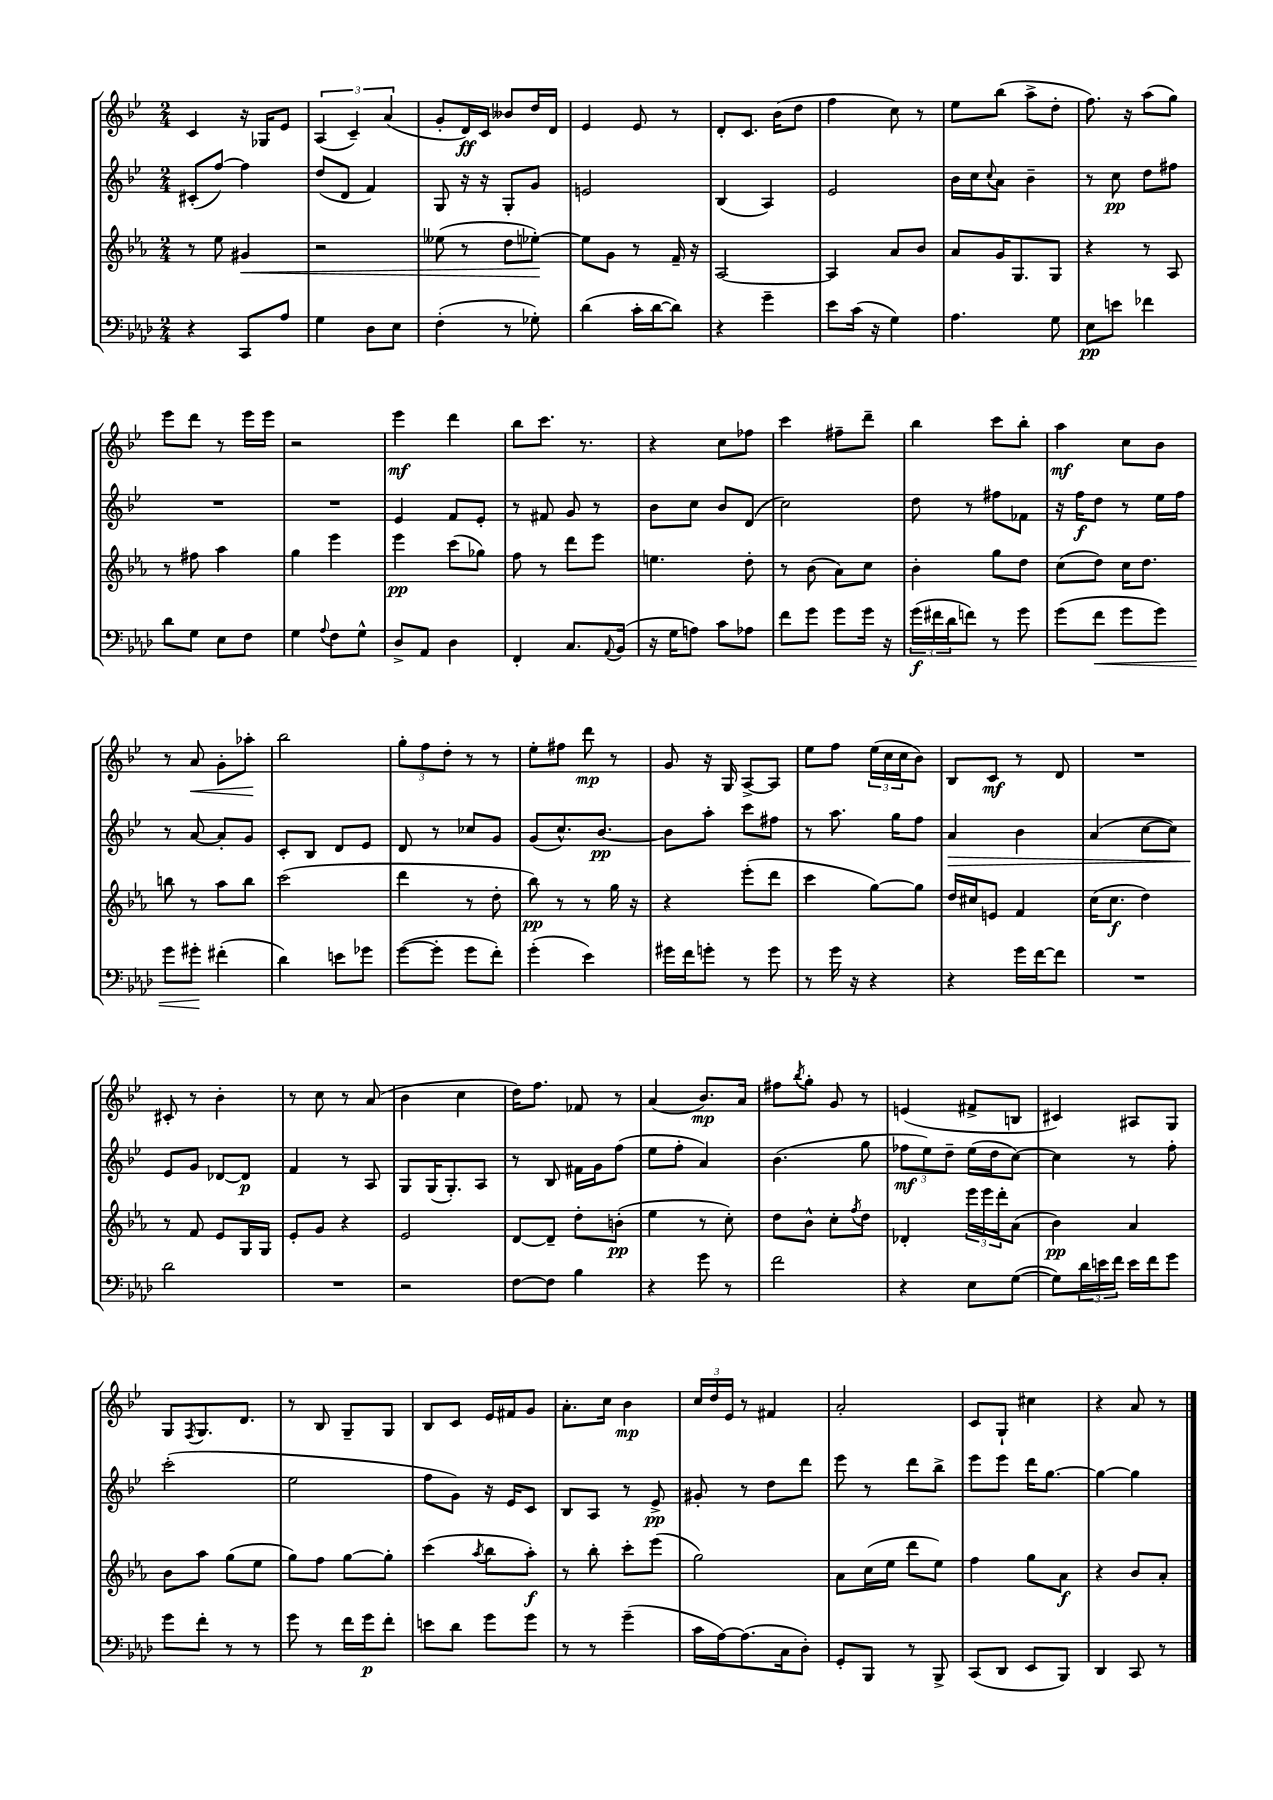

**kern	**kern	**kern	**kern
*staff4	*staff3	*staff2	*staff1
*clefF4	*clefG2	*clefG2	*clefG2
*k[b-e-a-d-]	*k[b-e-a-]	*k[b-e-]	*k[b-e-]
*M2/4	*M2/4	*M2/4	*M2/4
4r	8r	(8c#'	4c
.	8ee-	[8ff)	.
8CC	4g#	4ff]	16r
.	.	.	16G-
8A-	.	.	8e-
=	=	=	=
4G	2r	(8dd	(6A
.	.	8d	.
.	.	.	6c~)
8D-	.	4f)	.
.	.	.	(6a
8E-	.	.	.
=	=	=	=
(4F'	(8ee--	8G	8g'
.	8r	16r	16d)
.	.	16r	16c
8r	8dd	8G'	8b--
8G-')	[8ee-')	8g	16dd
.	.	.	16d
=	=	=	=
(4d-	8ee-]	2e	4e-
.	8g	.	.
16c'	8r	.	8e-
[16d-	.	.	.
8d-])	16f~	.	8r
.	16r	.	.
=	=	=	=
4r	[2A-	(4B-	8d'
.	.	.	8.c
4g~	.	4A)	.
.	.	.	(16b-
.	.	.	8dd
=	=	=	=
8e-	4A-]	2e-	4ff
(16c	.	.	.
16r	.	.	.
4G)	8a-	.	8cc)
.	8b-	.	8r
=	=	=	=
4.A-	8a-	16b-	8ee-
.	.	16cc	.
.	.	8qqcc	.
.	16g	8a	(8bb-
.	8.G	.	.
.	.	4b-~	8aa^
8G	8G	.	8dd'
=	=	=	=
8E-	4r	8r	8.ff)
8e	.	8cc	.
.	.	.	16r
4f-	8r	8dd	(8aa
.	8A-	8ff#	8gg)
=	=	=	=
8d-	8r	2r	8eee-
8G	8ff#	.	8ddd
8E-	4aa-	.	8r
8F	.	.	16eee-
.	.	.	16eee-
=	=	=	=
4G	4gg	2r	2r
8qqA-	.	.	.
8F	4eee-	.	.
8G^^	.	.	.
=	=	=	=
8D-^	4eee-	4e-	4eee-
8AA-	.	.	.
4D-	(8ccc	8f	4ddd
.	8gg-)	8e-'	.
=	=	=	=
4FF'	8ff	8r	8bb-
.	8r	8f#	8.ccc
8.C	8ddd	8g	.
.	.	.	8.r
.	8eee-	8r	.
8qqAA-	.	.	.
(16BB-	.	.	.
=	=	=	=
16r	4.ee	8b-	4r
16G	.	.	.
8A)	.	8cc	.
8c	.	8b-	8cc
8A-	8dd'	(8d	8ff-
=	=	=	=
8f	8r	2cc)	4ccc
8g	(8b-	.	.
8g	8a-)	.	8ff#~
16g	8cc	.	8ddd~
16r	.	.	.
=	=	=	=
(24g	4b-'	8dd	4bb-
24f#	.	.	.
24d-	.	.	.
8f)	.	8r	.
8r	8gg	8ff#	8ccc
8g	8dd	8f-	8bb-'
=	=	=	=
(8g	(8cc	16r	4aa
.	.	16ff	.
8f	8dd)	8dd	.
8g	16cc	8r	8cc
.	8.dd	.	.
8g)	.	16ee-	8b-
.	.	16ff	.
=	=	=	=
8g	8bb	8r	8r
8g#'	8r	[8a	8a
(4f#'	8aa-	8a']	8g'
.	8bb	8g	8aa-'
=	=	=	=
4d-)	(2ccc	8c'	2bb-
.	.	8B-	.
8e	.	8d	.
8g-	.	8e-	.
=	=	=	=
([8g	4ddd	8d	12gg'
.	.	.	12ff
8g']	.	8r	.
.	.	.	12dd'
8g	8r	8cc-	8r
8f')	8dd'	8g	8r
=	=	=	=
(4g'	8bb-)	(8g	8ee-'
.	8r	8.cc^^)	8ff#
4e-)	8r	.	8ddd
.	.	[8.b-	.
.	16gg	.	8r
.	16r	.	.
=	=	=	=
16g#	4r	8b-]	8g
16f	.	.	.
8g'	.	8aa'	16r
.	.	.	16G
8r	(8eee-'	8ccc	[8A^
8g	8ddd	8ff#	8A]
=	=	=	=
8r	4ccc	8r	8ee-
16g	.	8.aa	8ff
16r	.	.	.
4r	[8gg)	.	(24ee-
.	.	.	24cc
.	.	16gg	.
.	.	.	24cc
.	8gg]	8ff	8b-)
=	=	=	=
4r	16dd	4a	8B-
.	16cc#	.	.
.	8e	.	8c
16g	4f	4b-	8r
[16f	.	.	.
8f]	.	.	8d
=	=	=	=
2r	(16cc	(4a	2r
.	8.cc	.	.
.	4dd)	[8cc	.
.	.	8cc])	.
=	=	=	=
2d-	8r	8e-	8c#'
.	8f	8g	8r
.	8e-	[8d-	4b-'
.	16G	8d-]	.
.	16G	.	.
=	=	=	=
2r	8e-'	4f	8r
.	8g	.	8cc
.	4r	8r	8r
.	.	8A	(8a
=	=	=	=
2r	2e-	8G	4b-
.	.	(16G	.
.	.	8.G')	.
.	.	.	4cc
.	.	8A	.
=	=	=	=
[8F	[8d	8r	16dd)
.	.	.	8.ff
8F]	8d~]	8B-	.
4B-	8dd'	16f#	8f-
.	.	16g	.
.	(8b'	(8ff	8r
=	=	=	=
4r	4ee-	8ee-	(4a
.	.	8ff'	.
8g	8r	4a)	8.b-)
8r	8cc')	.	.
.	.	.	16a
=	=	=	=
2f	8dd	(4.b-	8ff#
.	.	.	8qbb-
.	8b-^^	.	8gg'
.	8cc'	.	8g
.	8qff	.	.
.	8dd	8gg	8r
=	=	=	=
4r	4d-'	12ff-	(4e
.	.	12ee-)	.
.	.	12dd~	.
8E-	24eee-	(16ee-	8f#^
.	24eee-	.	.
.	.	16dd	.
.	24ddd'	.	.
([8G	(8a-	[8cc)	8B
=	=	=	=
8G])	4b-)	4cc]	4c#)
24d-	.	.	.
24e	.	.	.
24f	.	.	.
16e	4a-	8r	8A#
16f	.	.	.
8g	.	8ff'	8G
=	=	=	=
8g	8b-	(2ccc'	8G
.	.	.	8qF
8f'	8aa-	.	8.G
8r	(8gg	.	.
.	.	.	8.d
8r	8ee-	.	.
=	=	=	=
8g	8gg)	2ee-	8r
8r	8ff	.	8B-
16f	[8gg	.	8G~
16g	.	.	.
8f'	8gg']	.	8G
=	=	=	=
8e	(4ccc	8ff	8B-
8d-	.	8g)	8c
.	8qaa-	.	.
8g	8bb-	16r	16e-
.	.	16e-	16f#
8g	8aa-')	8c	8g
=	=	=	=
8r	8r	8B-	8.a'
8r	8bb-'	8A	.
.	.	.	16cc
(4g~	8ccc'	8r	4b-
.	(8eee-	8e-^	.
=	=	=	=
16c	2gg)	8g#'	24cc
.	.	.	24dd
[16A-)	.	.	.
.	.	.	24e-
(8.A-]	.	8r	8r
.	.	8dd	4f#
16C	.	.	.
8D-')	.	8ddd	.
=	=	=	=
8GG'	8a-	8eee-	2a'
8BBB-	(16cc	8r	.
.	16ee-	.	.
8r	8ddd	8ddd	.
8BBB-^	8ee-)	8bb-^	.
=	=	=	=
(8CC	4ff	8eee-	8c
8DD-	.	8eee-	8G`
8EE-	8gg	16ddd	4cc#
.	.	[8.gg	.
8BBB-)	8a-	.	.
=	=	=	=
4DD-	4r	4gg_	4r
8CC	8b-	4gg]	8a
8r	8a-'	.	8r
==	==	==	==
*-	*-	*-	*-
